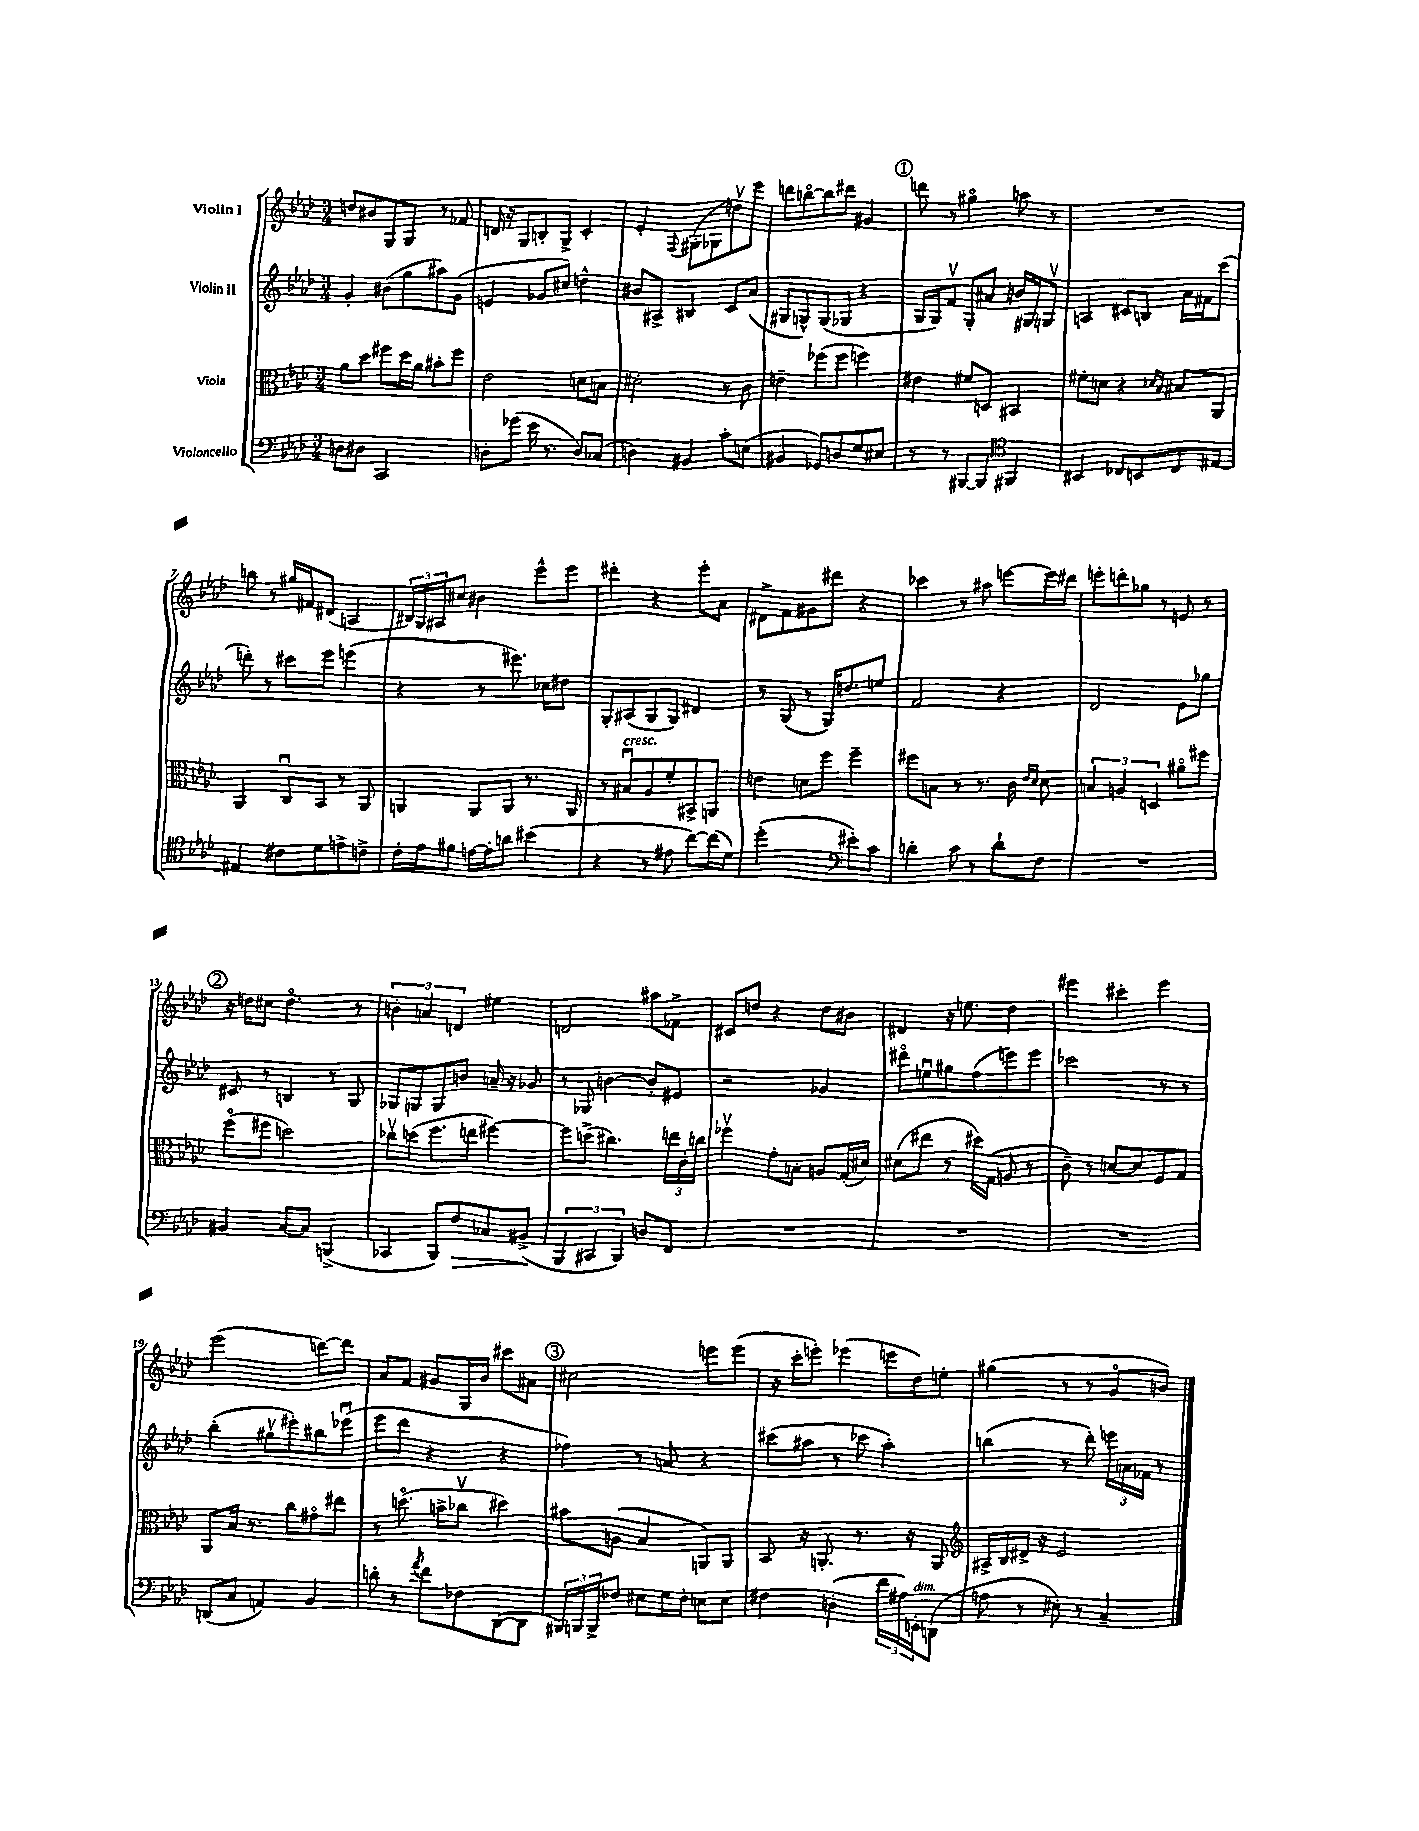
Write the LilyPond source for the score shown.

<<
\new StaffGroup <<
\new Staff = "s0" \with { instrumentName = "Violin I" } {
    \clef treble \key aes \major \numericTimeSignature \time 3/4
    d''8 bis'8 g8 g8 r8 fes'8 |
    d'16 r16 g8 b8-. g8-> c'4-. |
    ees'4-. \appoggiatura { f8 } gis8-.( ges8 d''8\upbow) ees'''8 |
    d'''8 b''8~\flageolet b''8 dis'''8 gis'4 |
    \mark \markup { \circle "1" } d'''8 r8 gis''4\flageolet a''8 r8 |
    R2. |
    b''8 r8 gis''16 fis'16 dis'8( a4 |
    \tuplet 3/2 { bis16) g16 ais16 } cis''8 bis'4 ees'''8-^ ees'''8 |
    dis'''4-. r4 ees'''8-. aes'8 |
    dis'8-> f'8 gis'8 dis'''8 r4 |
    ces'''4 r8 ais''8 e'''8~ e'''16 dis'''16 |
    e'''8-. d'''8-. ges''8 r8 e'8 r8 |
    \mark \markup { \circle "2" } r16 d''16 cis''8 d''4.\flageolet r8 |
    \tuplet 3/2 { b'4-. a'4 d'4 } eis''4 |
    d'2 ais''8 fes'8-> |
    cis'8 d''8 r4 d''8 bis'8 |
    dis'4 r16 e''8. des''4 |
    eis'''4 cis'''4-. eis'''4 |
    ees'''2( d'''8~) d'''8 |
    aes'8 f'8 gis'8 g16 bes'16 cis'''8 ais'8 |
    \mark \markup { \circle "3" } cis''2 e'''8 e'''8( |
    r16 c'''16-. e'''8-.) ees'''4( e'''16 des''16) e''8-. |
    gis''4( r8 r8 g'8\flageolet b'8) \bar "|." |
}
\new Staff = "s1" \with { instrumentName = "Violin II" } {
    \clef treble \key aes \major \numericTimeSignature \time 3/4
    g'4-. bis'8( g''8 ais''8) g'8( |
    e'4 ges'8 cis''8) d''4-^ |
    bis'8 ais8-> bis4 c'8 aes'8( |
    gis8 g8-^) g8( ges8 r4 |
    \mark \markup { \circle "1" } g16 g16) f'8\upbow g8-. ais'8 b'16 gis16 g8\upbow |
    a4 cis'8 b8 aes'16 fis'16 c'''8( |
    d'''8-.) r8 cis'''8 ees'''8 e'''4( |
    r4 r8 eis'''8.) ces''16 dis''8 |
    g8-. ais8( g8 g8) dis'4 |
    r8 g8( r8 g16) d''8. e''8 |
    f'2 r4 |
    des'2 ees'8 ges''8 |
    \mark \markup { \circle "2" } cis'8 r8 b4 r8 g8 |
    ges8 g8 g8 b'8 a'16-- r16 ges'8 |
    r8 ges8 b'4~ b'8-. eis'8 |
    r2 ges'4 |
    dis'''8\flageolet e''8\downbow gis''8 f''8( e'''8) e'''8 |
    ces'''2 r8 r8 |
    bes''4-.( gis''8\upbow eis'''8-.) bis''8 ees'''8\downbow( |
    ees'''8 des'''8 r4 r4 |
    \mark \markup { \circle "3" } fes''4) r8 a'8 r4 |
    cis'''8( ais''8 r8 ces'''8 ais''4-.) |
    b''4( r8 des'''8-.) \tuplet 3/2 { e'''16 a'16 fes'16 } r8 \bar "|." |
}
\new Staff = "s2" \with { instrumentName = "Viola" } {
    \clef alto \key aes \major \numericTimeSignature \time 3/4
    aes'8 des''8 fis''8 des''16 aes'16 bis'8-. fis''8 |
    ees'2 d'8 b8 |
    dis'2-. r8 c'8 |
    e'4-- fes''8( fes''8 f''4) |
    \mark \markup { \circle "1" } eis'4 fis'8 d8 bis,4 |
    fis'8-. d'8 r4 \grace { des'16 bes16 } bis8 aes,8 |
    aes,4 c8\downbow bes,8 r8 aes,8 |
    a,4 a,8 a,8 r8. a,16 |
    r8 bis8\downbow^\markup { \italic "cresc." } aes8 f'8-. bis,8-> a,8 |
    e'4 d'8 f''8 f''4-- |
    fis''8 b8 r8 r8. c'16 \grace { ees'16 des'16 } des'8 |
    \tuplet 3/2 { b4 a4 d4 } ais'8\flageolet fis''8 |
    \mark \markup { \circle "2" } f''8\flageolet( fis''8 d''2) |
    ces''8\upbow d''8( f''8. e''16 fis''4~) |
    fis''8 d''8->( cis''4.) \tuplet 3/2 { e''16 c'16-. c''16 } |
    fes''4\upbow g'8-. b8-. a8 g16-.( dis'16) |
    dis'8( eis''8 r8 dis''16) g16( a8 r8 |
    c'8--) r8 d'8~ d'8 f8 g8 |
    aes,8 bes16 r8. c''8 gis'8\flageolet eis''8 |
    r8 d''8.\flageolet( b'16-> ces''8\upbow dis''4) |
    \mark \markup { \circle "3" } bis'8 a8( bes4 a,8) a,8 |
    bes,8 r16 a,8.-. r8. r16 a,8 |
    \clef treble ais16-> bes16 dis'16-> r16 ees'2 \bar "|." |
}
\new Staff = "s3" \with { instrumentName = "Violoncello" } {
    \clef bass \key aes \major \numericTimeSignature \time 3/4
    d8 dis8 c,2 |
    d8-. ges'8( ees'16 r8. d8) ces8( |
    d4) bis,4 c'8-. e8( |
    bis,4 ges,8) d8 g8 eis8 |
    \mark \markup { \circle "1" } r8 r8 bis,,8~ bis,,8 \clef tenor fis,4 |
    bis,4 ces8 b,8 ces8 eis8~ |
    eis4 cis'8 des'8 e'8-> c'8-> |
    c'16-. ees'16 fis'8 e'16~ e'16-. a'8 bis'4( |
    r4 r8 eis'8 c''8~) c''16( des'16) |
    des''2-.( \clef bass eis'8-.) c'8 |
    d'4-. c'8 r8 d'8-! f8 |
    R2. |
    \mark \markup { \circle "2" } bis,4 c8~ c8 b,,4->( |
    ces,4 bes,,8) f8\> ces8 bis,8->\!( |
    \tuplet 3/2 { bes,,4 cis,4 bes,,4) } d8 f,8 |
    R2. |
    R2. |
    R2. |
    d,8( c8 a,4) bes,4 |
    d'8-. r8 \acciaccatura { aes'8 } f'8 fes8 des,8~( des,8 |
    \mark \markup { \circle "3" } \tuplet 3/2 { bis,,16) b,,16 b,,16-> } fes8 eis8 g16 fes16-. e8 e8 |
    fis4 d4-.( \tuplet 3/2 { f'16 ais16) e,16-.^\markup { \italic "dim." } } d,8( |
    a8 r8 eis8-.) r8 c4-- \bar "|." |
}
>>
>>
